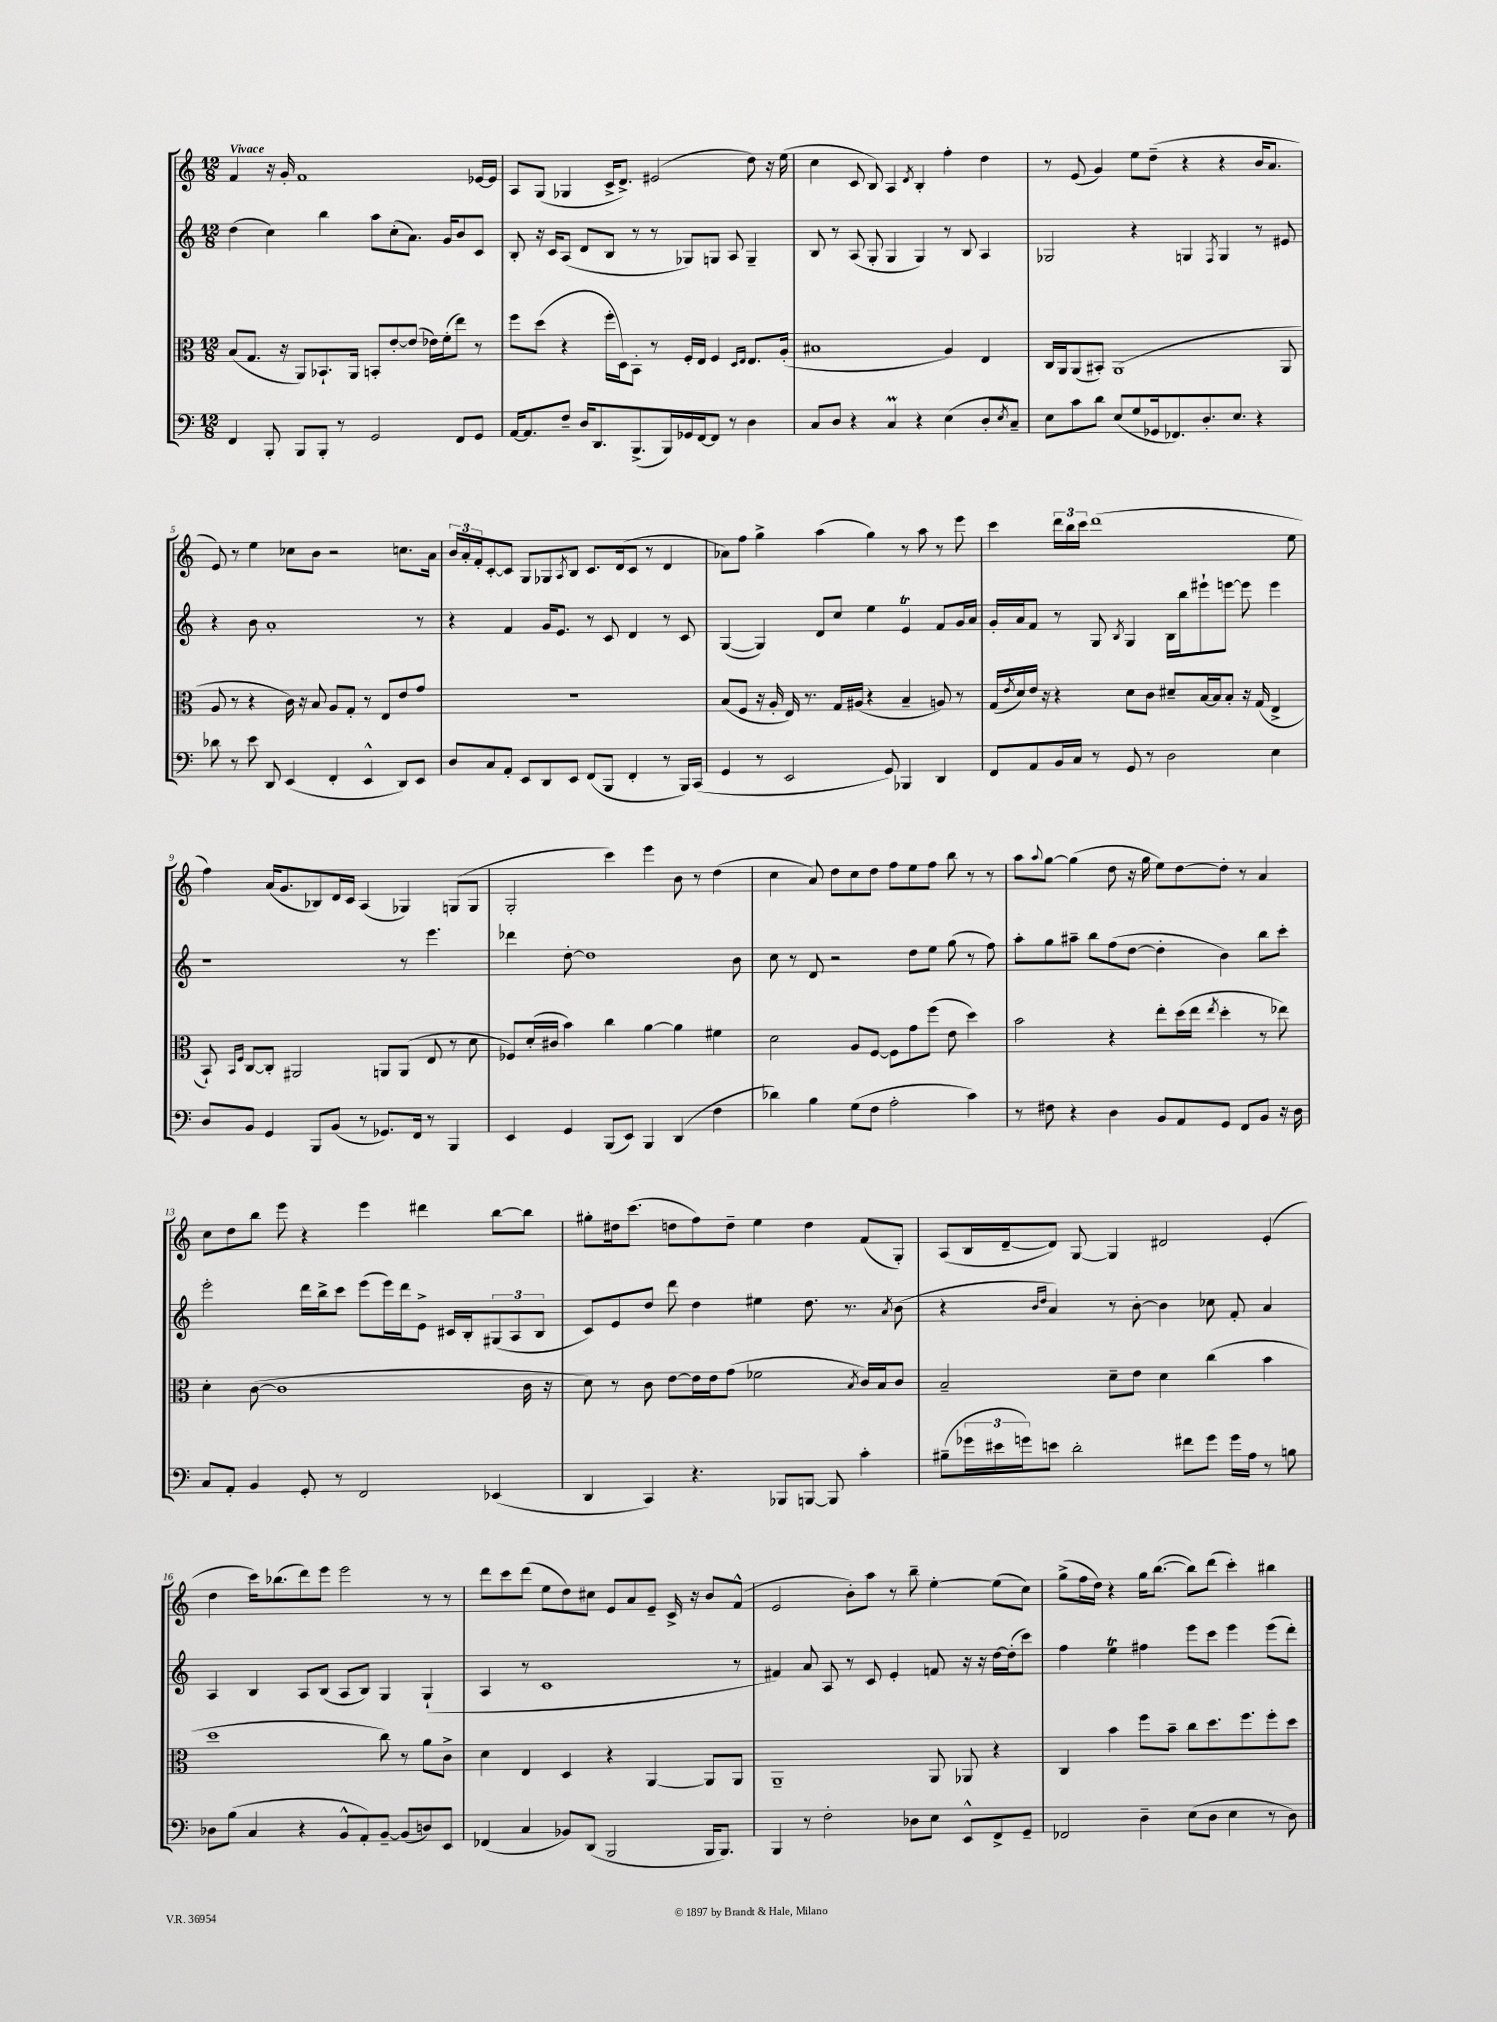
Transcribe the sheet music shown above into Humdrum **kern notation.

**kern	**kern	**kern	**kern
*staff4	*staff3	*staff2	*staff1
*clefF4	*clefC3	*clefG2	*clefG2
*k[]	*k[]	*k[]	*k[]
*M12/8	*M12/8	*M12/8	*M12/8
4FF	(8B	(4dd	4f
.	8.G	.	.
8BBB'	.	4cc)	16r
.	16r	.	16g'
8BBB	8AA)	.	1f
8BBB'	8.BB-`	4bb	.
8r	.	.	.
.	16AA	.	.
2GG	8BB'	8aa	.
.	[8e'	(8cc'	.
.	(8e]	8.a)	.
.	16e-)	.	.
.	(16f'	16g	.
8FF	8ee)	8b	.
8GG	8r	8c	[16e-
.	.	.	16e-]
=	=	=	=
[16AA	8ff	8B'	8A
8.AA]	.	.	.
.	(8dd	16r	(8G
.	.	16c	.
8F~	4r	(8A	4G-
16D	.	8d	.
8.DD	.	.	.
.	16ff'	8B	16c^
.	16D)	.	8.d^)
(8.BBB^	8BB'	8r	.
.	8r	8r	(2e#
16BBB)	.	.	.
16GG-	16F'	8G-)	.
[16FF	16E	.	.
8FF]	4F	8G	.
8r	.	8A	.
.	16qqD	.	.
.	16qqE	.	.
4D	8.E	4G~	8dd)
.	.	.	16r
.	(16A'	.	(16ee
=	=	=	=
8C	1B#	8B	4cc
8D	.	8r	.
4r	.	(8A	8c
.	.	8G'	8B)
4C	.	4G	4A
.	.	.	8qd
4r	.	4G)	4B'
(4E	4A)	8r	4ff'
.	.	8B	.
8D'	4E	4A	4dd
8qE	.	.	.
8C~)	.	.	.
=	=	=	=
8E	16C	2G-	8r
.	16AA	.	.
8c	(8AA	.	(8e
8d	8BB#')	.	4g)
(8E	(1AA	.	.
8G	.	4r	8ee
16GG-	.	.	(8dd~
8.FF-)	.	.	.
.	.	4G	4r
8.D'	.	.	.
.	.	8qF	.
.	.	4G	4r
8.E	.	.	.
4r	.	8r	16b
.	.	.	8.a
.	8AA	8e#	.
=	=	=	=
8d-	8A	4r	8e)
8r	8r	.	8r
8e	4r	8b	4ee
8DD	.	1a'	.
(4EE	16c)	.	8cc-
.	16r	.	.
.	8B	.	8b
4FF'	8A	.	2r
.	8G'	.	.
4EE^^	8r	.	.
.	8E	.	.
8DD)	8e	.	8.cc
8EE	8g	8r	.
.	.	.	16a
=	=	=	=
8D	1.r	4r	24b
.	.	.	24a'
.	.	.	24f'
8C	.	.	[8c'
8AA'	.	4f	8c]
8EE	.	.	8G
8DD	.	16g	8G-
.	.	8.e	.
.	.	.	8qA
8EE	.	.	8B
(8FF	.	8r	8.c
8BBB	.	8c	.
.	.	.	(16d
4FF'	.	4d	8c
.	.	.	8r
8r	.	8r	4d
16BBB)	.	8c	.
(16CC	.	.	.
=	=	=	=
4GG	(8B	([4G	8a-)
.	8F	.	8ff
8r	16r	4G])	4gg^
.	16A'	.	.
2EE	16E)	.	.
.	8.r	.	.
.	.	8d	(4aa
.	16G	8cc	.
.	(16A#	.	.
.	4r	4ee	4gg)
8GG)	.	.	.
4BBB-	4B~	4e	8r
.	.	.	8aa
4DD	8A)	8f	8r
.	8r	16g	8eee
.	.	16a	.
=	=	=	=
8FF	(16G	16g'	4ccc
.	8qe	.	.
.	16d)	16a	.
8AA	16e	8f	.
.	16r	.	.
16BB	4r	8r	24ddd
.	.	.	24bb
16C	.	.	.
.	.	.	24ccc
8r	.	8G	(1ddd
.	.	8qB	.
8GG	8d	4G	.
8r	8c	.	.
2D	8d#~	16B	.
.	.	16bb	.
.	[16B	8eee#`	.
.	16B]	.	.
.	8B'	[8eee	.
.	16r	8eee]	.
.	(16G	.	.
4E	4E^	4eee	.
.	.	.	8ee
=	=	=	=
8D	8BB`)	1r	4ff)
.	16qqBB	.	.
.	16qqF	.	.
8BB	[8C	.	.
4GG	8C']	.	(16a
.	.	.	8.g
.	2AA#	.	.
8BBB	.	.	8B-)
(8BB	.	.	16d
.	.	.	16c
8r	.	.	(4A
8.GG-)	8AA	.	.
.	(8AA	8r	4G-)
16FF	.	.	.
8r	8E	4.eee	.
4BBB	8r	.	(8G
.	8d	.	8G
=	=	=	=
4EE	8F-)	4ddd-	2G'
.	(16d'	.	.
.	16c#	.	.
4GG	4b)	[8dd'	.
.	.	1dd]	.
(8BBB	4cc	.	4ccc)
8EE)	.	.	.
4BBB	[4a	.	4eee
(4DD	4a]	.	8b
.	.	.	8r
4F	4f#	.	(4dd
.	.	8b	.
=	=	=	=
4d-)	2d	8cc	4cc
.	.	8r	.
4B	.	8d	8a)
.	.	2r	8dd
(8G	8A	.	8cc
8F	[8F	.	8dd
2A'	8F]	.	8ff
.	8g	8dd	8ee
.	(8ff	8ee	8ff
.	8e	(8gg	8bb
4c)	4dd)	8r	8r
.	.	8ff)	8r
=	=	=	=
8r	2b	8aa'	8aa
.	.	.	8qqaa
8F#	.	8gg	[8gg
4r	.	8aa#~	(4gg]
.	.	8bb	.
4D	4r	(8ff	8dd
.	.	[8dd	16r
.	.	.	16gg
8BB	8ee'	4dd']	8ee)
8AA	(16dd	.	[8dd
.	16ee	.	.
.	8qee	.	.
8GG	4dd'	4b)	8dd']
8FF	.	.	8r
8BB	8r	8bb	4a
16r	8ee-)	8ccc'	.
16D	.	.	.
=	=	=	=
8C	4d'	2eee'	8cc
8AA'	.	.	8dd
4BB	([8c	.	8bb
.	1c]	.	8eee
8GG'	.	16ddd	4r
.	.	16bb^	.
8r	.	8ccc	.
2FF	.	(8eee	4eee
.	.	16eee)	.
.	.	16ddd	.
.	.	8e^	4ddd#
.	.	16c#	.
.	.	16B'	.
(4EE-	.	(12G#	[8bb
.	.	12A	.
.	16c	.	8bb]
.	.	12B	.
.	16r	.	.
=	=	=	=
4DD	8d)	8c)	8gg#'
.	8r	8e	16dd#
.	.	.	(8.ccc
4CC)	8c	8dd	.
.	[8e	8ddd	8dd
4.r	16e]	4dd	8ff)
.	16e	.	.
.	(8g	.	8dd~
.	2f-	4ee#	4ee
8BBB-	.	.	.
[8BBB	.	8.dd	4dd
8BBB]	.	.	.
.	.	8.r	.
.	8qB	.	.
4c'	16c)	.	(8f
.	16B	.	.
.	.	8qa	.
.	8c	(8b	8G')
=	=	=	=
(8B#~	2B~	4r	(8A
24g-	.	.	16B
24e#	.	.	.
.	.	.	[16d~
24g)	.	.	.
.	.	16qqb	.
.	.	16qqdd	.
8e	.	4a)	8d])
2d'	.	.	[8G
.	8d~	8r	4G]
.	8e	[8b'	.
.	4d	4b]	2d#
8f#	.	.	.
8g	(4cc	8cc-	.
16g	.	8f'	.
16A	.	.	.
8r	4b	4a	(4e'
8B	.	.	.
=	=	=	=
8D-	1dd	4A	4dd
(8B	.	.	.
4C	.	4B	16ccc)
.	.	.	(8.bb-
4r	.	8A	8ddd)
.	.	(8B	8eee
8BB^^	.	8A	2eee
8AA')	.	8B)	.
[8BB~	8cc)	4G	.
(8BB]	8r	.	.
8D)	8a	(4G`	8r
8EE	8c^	.	8r
=	=	=	=
(4FF-	4d	4A	8ddd
.	.	.	8ccc
4C	4E	8r	(8ddd
.	.	1c	8ee
8BB-)	4D	.	8dd)
(8DD	.	.	8cc#
2BBB	4r	.	8e
.	.	.	8a
.	[4AA	.	8e~
.	.	.	16c^
.	.	.	16r
16BBB	8AA]	.	8b
8.BBB)	.	.	.
.	8AA	8r	(8f^^
=	=	=	=
4BBB	1AA~	4f#)	2e
8r	.	8a	.
2F'	.	8A	.
.	.	8r	8b')
.	.	8c	8aa
.	.	4e'	8r
8D-	.	.	8bb~
8E	8AA	8f	[4ee'
8EE^^	8AA-	16r	.
.	.	16r	.
8FF^	4r	[16dd	(8ee]
.	.	(16dd']	.
8GG~	.	8ccc)	8cc)
=	=	=	=
2FF-	4C	4ff	(8gg^
.	.	.	16ff
.	.	.	16dd)
.	4b	4ee	4r
4D~	8ff	4ff#	16gg
.	.	.	([8.bb
.	8b~	.	.
(8E	8cc	8eee	8bb])
8D	8.dd	8ccc	(8ddd
4E	.	4eee	4ccc')
.	8.ff	.	.
8r	8ff'	(8eee	4bb#
8D)	8dd	8ddd')	.
==	==	==	==
*-	*-	*-	*-
